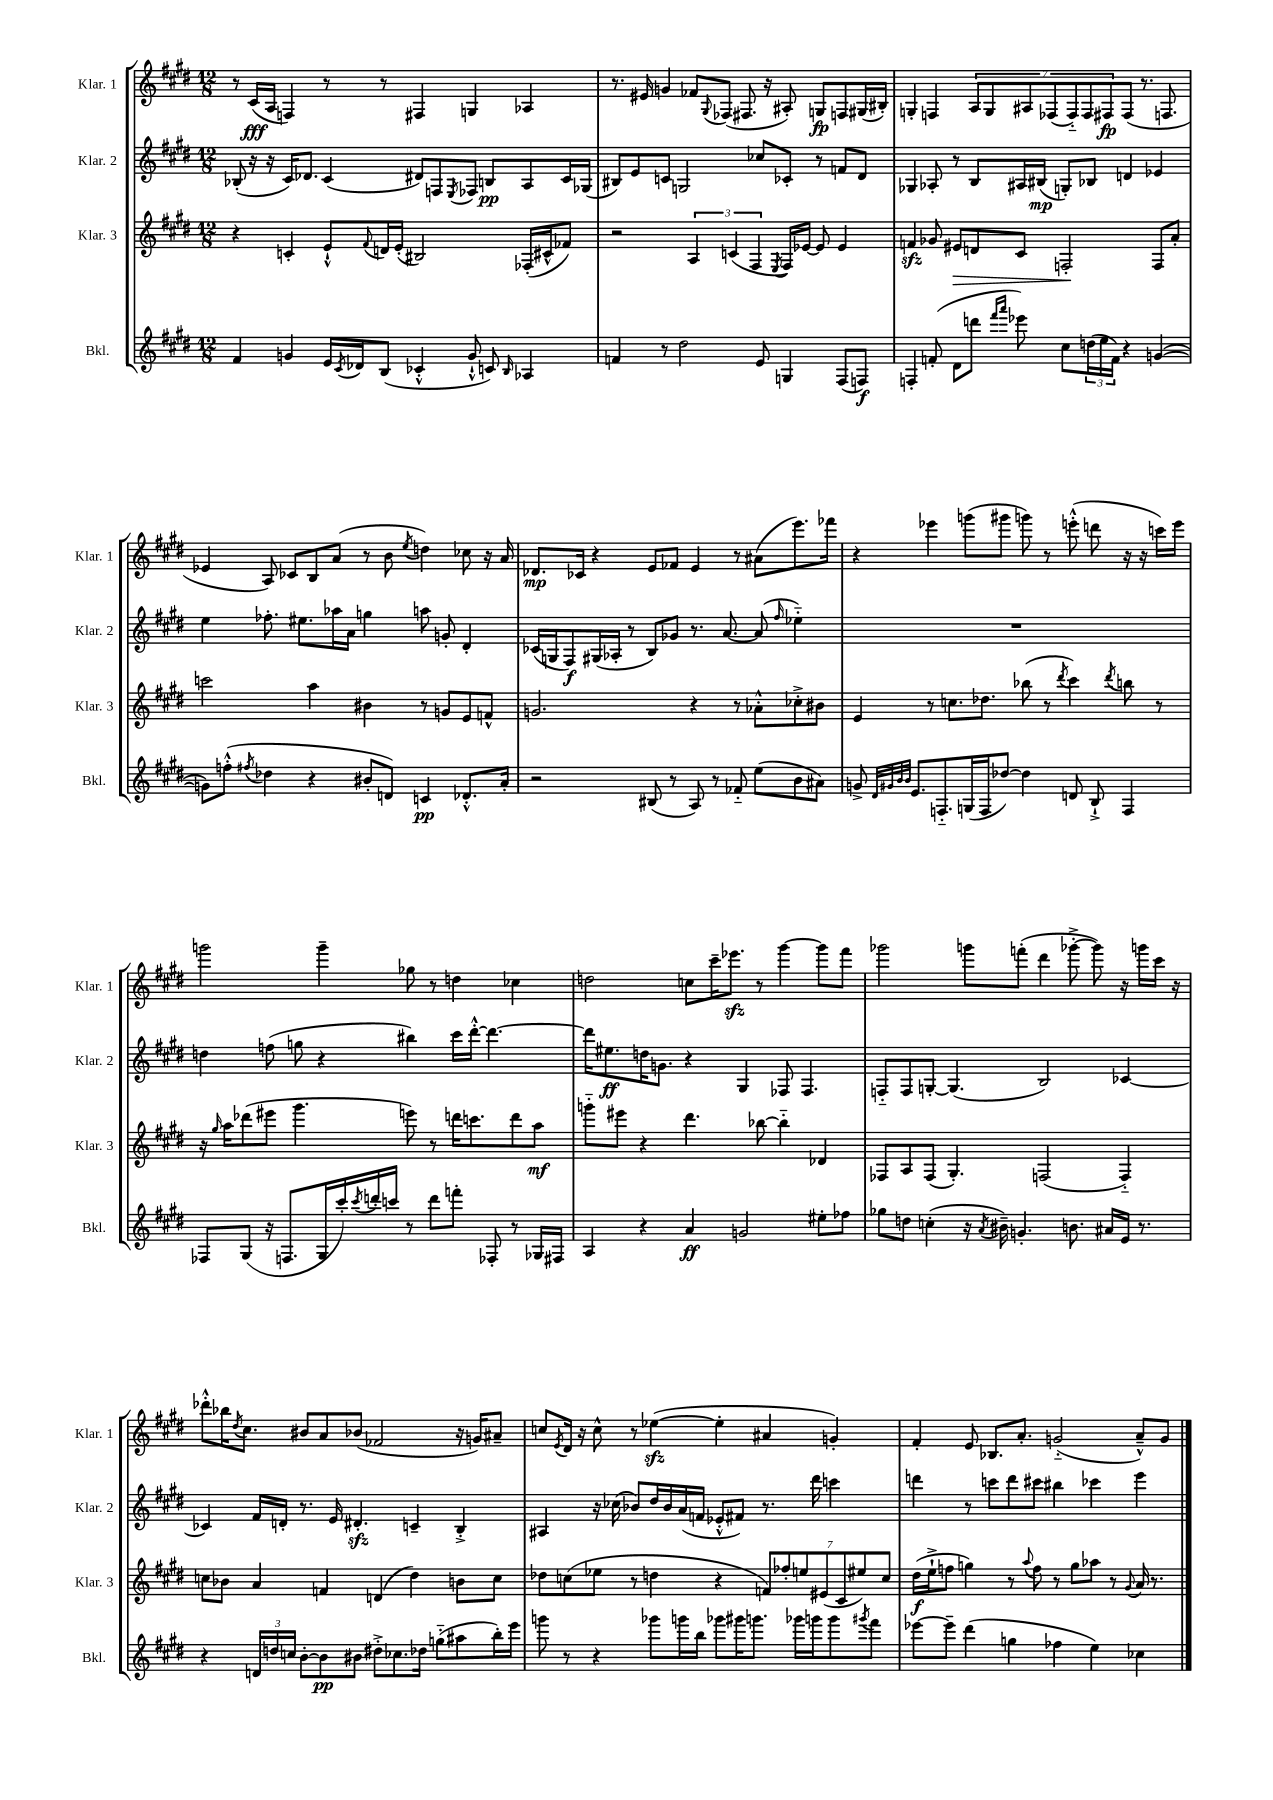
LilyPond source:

<<
\new StaffGroup <<
\new Staff = "s0" \with { instrumentName = "Klar. 1" shortInstrumentName = "Klar. 1" } {
    \clef treble \key e \major \numericTimeSignature \time 12/8
    r8 cis'16\fff( a16 f4) r8 r8 fis4 g4 aes4 |
    r8. eis'16 g'4 fes'8 \appoggiatura { gis8 } fes8( fis8. r16 ais8-.) g8\fp f8 gis16( bis16-.) |
    g4-. f4 \tuplet 7/4 { a8 g8 ais8 fes8( fes8-_) fes8 fis8\fp } fis8( r8. f8. |
    ees'4 a8) ces'8 b8 a'8( r8 b'8 \acciaccatura { e''8 } d''4) ces''8 r16 a'16 |
    des'8.\mp ces'16 r4 e'8 fes'8 e'4 r8 ais'8( e'''8.) fes'''16 |
    r4 ees'''4 g'''8( gis'''8 g'''8) r8 e'''8-.-^( d'''8 r16 r16 c'''16) e'''16 |
    g'''2 g'''4-- ges''8 r8 d''4 ces''4 |
    d''2 c''8 cis'''16-- ees'''8.\sfz r8 gis'''4~ gis'''8 fis'''8 |
    ges'''2 g'''8 f'''8-.( dis'''4 ges'''8~-.-> ges'''8) r16 g'''16 cis'''16 r16 |
    des'''8-.-^ bes''16 \acciaccatura { dis''8 } cis''8. bis'8 a'8 bes'8( fes'2 r16 g'16) ais'8-- |
    c''8 \acciaccatura { e'8 } dis'16 r16 c''8-^ r8 ees''4~\sfz( ees''4-. ais'4 g'4-.) |
    fis'4-. e'8 bes8. a'8.-. g'2-_( a'8---^) g'8 \bar "|." |
}
\new Staff = "s1" \with { instrumentName = "Klar. 2" shortInstrumentName = "Klar. 2" } {
    \clef treble \key e \major \numericTimeSignature \time 12/8
    bes8-.( r16 r16 cis'16) des'8. cis'4( dis'8) f8 \acciaccatura { e8 } fes8 b8\pp a8 cis'16 ges16( |
    bis8) e'8 c'8 g2 ces''8 ces'8-. r8 f'8 dis'8 |
    ges4 aes8-. r8 b8 ais16 bis16\mp( g8-.) bes8 d'4 ees'4 |
    e''4 fes''8.-. eis''8. aes''16 a'16 g''4 a''8 g'8-. dis'4-. |
    ces'16( g16 fis8\f) gis16( aes16-. r8 b8) ges'8 r8. a'8.~ a'8( \grace { fis''16 } ees''4-_) |
    R1. |
    d''4 f''8( g''8 r4 bis''4) cis'''16 dis'''16~-.-^ dis'''4.~ |
    dis'''16 eis''8.\ff d''16 g'8. r4 gis4 fes8 fes4. |
    f8-_ f8 g8~-. g4.( b2) ces'4~ |
    ces'4 fis'16 d'16-. r8. e'16 dis'4.-.\sfz c'4-- b4-.-> |
    ais4 r16 ces''16( bes'8) dis''16 bes'16 a'16( f'16 ees'8-.-^ fis'8) r8. dis'''16 c'''4 |
    d'''4 r8 c'''8 d'''8 cis'''8 bis''4 ces'''4 e'''4 \bar "|." |
}
\new Staff = "s2" \with { instrumentName = "Klar. 3" shortInstrumentName = "Klar. 3" } {
    \clef treble \key e \major \numericTimeSignature \time 12/8
    r4 c'4-. e'8-!-^ \appoggiatura { fis'8 } d'16 e'16-.( bis2) fes16-.( cis'16-^ fes'8) |
    r2 \tuplet 3/2 { a4 c'4( fis4 } \acciaccatura { e8 } fis16) ees'16~ ees'8 ees'4 |
    f'4\sfz ges'8 eis'8\> d'8 cis'8 f2-.\! f8 a'8-. |
    c'''2 a''4 bis'4 r8 g'8 e'8 f'8-^ |
    g'2. r4 r8 aes'8-.-^ ces''8-.-> bis'8 |
    e'4 r8 c''8. des''8. bes''8( r8 \acciaccatura { dis'''8 } cis'''4) \acciaccatura { dis'''8 } b''8 r8 |
    r16 \grace { gis''16 } a''16 des'''8( eis'''8 gis'''4. e'''8) r8 d'''16 c'''8. d'''8 a''8\mf |
    g'''8-_ eis'''8 r4 dis'''4. bes''8~ bes''4-_ des'4 |
    fes8 a8 fes8( gis4.-.) f2( f4-_) |
    c''8 bes'8 a'4 f'4 d'4( dis''4) b'8 c''8 |
    des''8 c''8( ees''8 r8 d''4 r4 \tuplet 7/4 { f'8) fes''8-. e''8 eis'8( cis'8 eis''8) c''8 } |
    dis''16\f( e''16-!-> f''8 g''4) r8 \appoggiatura { a''8 } f''8 r8 g''8 aes''8 r8 \appoggiatura { gis'8 } a'16 r8. \bar "|." |
}
\new Staff = "s3" \with { instrumentName = "Bkl." shortInstrumentName = "Bkl." } {
    \clef treble \key e \major \numericTimeSignature \time 12/8
    fis'4 g'4 e'16 \acciaccatura { cis'8 } des'16 b8( ces'4-.-^ g'8-!-^ c'8) \grace { b16 } aes4 |
    f'4 r8 dis''2 e'8 g4 fis8( f8\f) |
    f4-. f'8-.( dis'8 d'''8 \grace { fis'''16 a'''16 } ees'''8) cis''8 \tuplet 3/2 { d''16( e''16 f'16) } r4 g'4~( |
    g'8) f''8-.-^( \acciaccatura { fis''8 } des''4 r4 bis'8-. d'8) c'4\pp des'8.-.-^ a'16-. |
    r2 bis8( r8 a8) r8 fes'8-_ e''8( b'8 ais'8) |
    g'8-> \grace { dis'32 gis'32 b'32 b'32 } e'8. f8.-_ g16( f16 des''8~) des''4 d'8 b8-!-> f4 |
    fes8 gis8( r16 f8. gis16 cis'''16-.) \acciaccatura { cis'''8 } d'''16-. c'''16 r8 d'''8 f'''8-. fes8-. r8 ges16 fis16 |
    a4 r4 a'4\ff g'2 eis''8-. fes''8 |
    ges''8 d''8 c''4-.( r16 \acciaccatura { a'8 } bis'16--) g'4.-. b'8. ais'16 e'16 r8. |
    r4 \tuplet 3/2 { d'16 d''16 c''16 } b'8~-. b'8\pp bis'8 dis''8-.-> ces''8. des''16 g''8-_( ais''8 b''16-.) e'''16 |
    g'''8 r8 r4 ges'''8 g'''16 b''16 ges'''8 gis'''16 g'''8. ges'''16 g'''16 g'''8 \acciaccatura { gis'''8 } fis'''8 |
    ees'''8~ ees'''8-- dis'''4( g''4 fes''4 e''4) ces''4 \bar "|." |
}
>>
>>
\layout { \context { \Score \remove "Bar_number_engraver" } }
